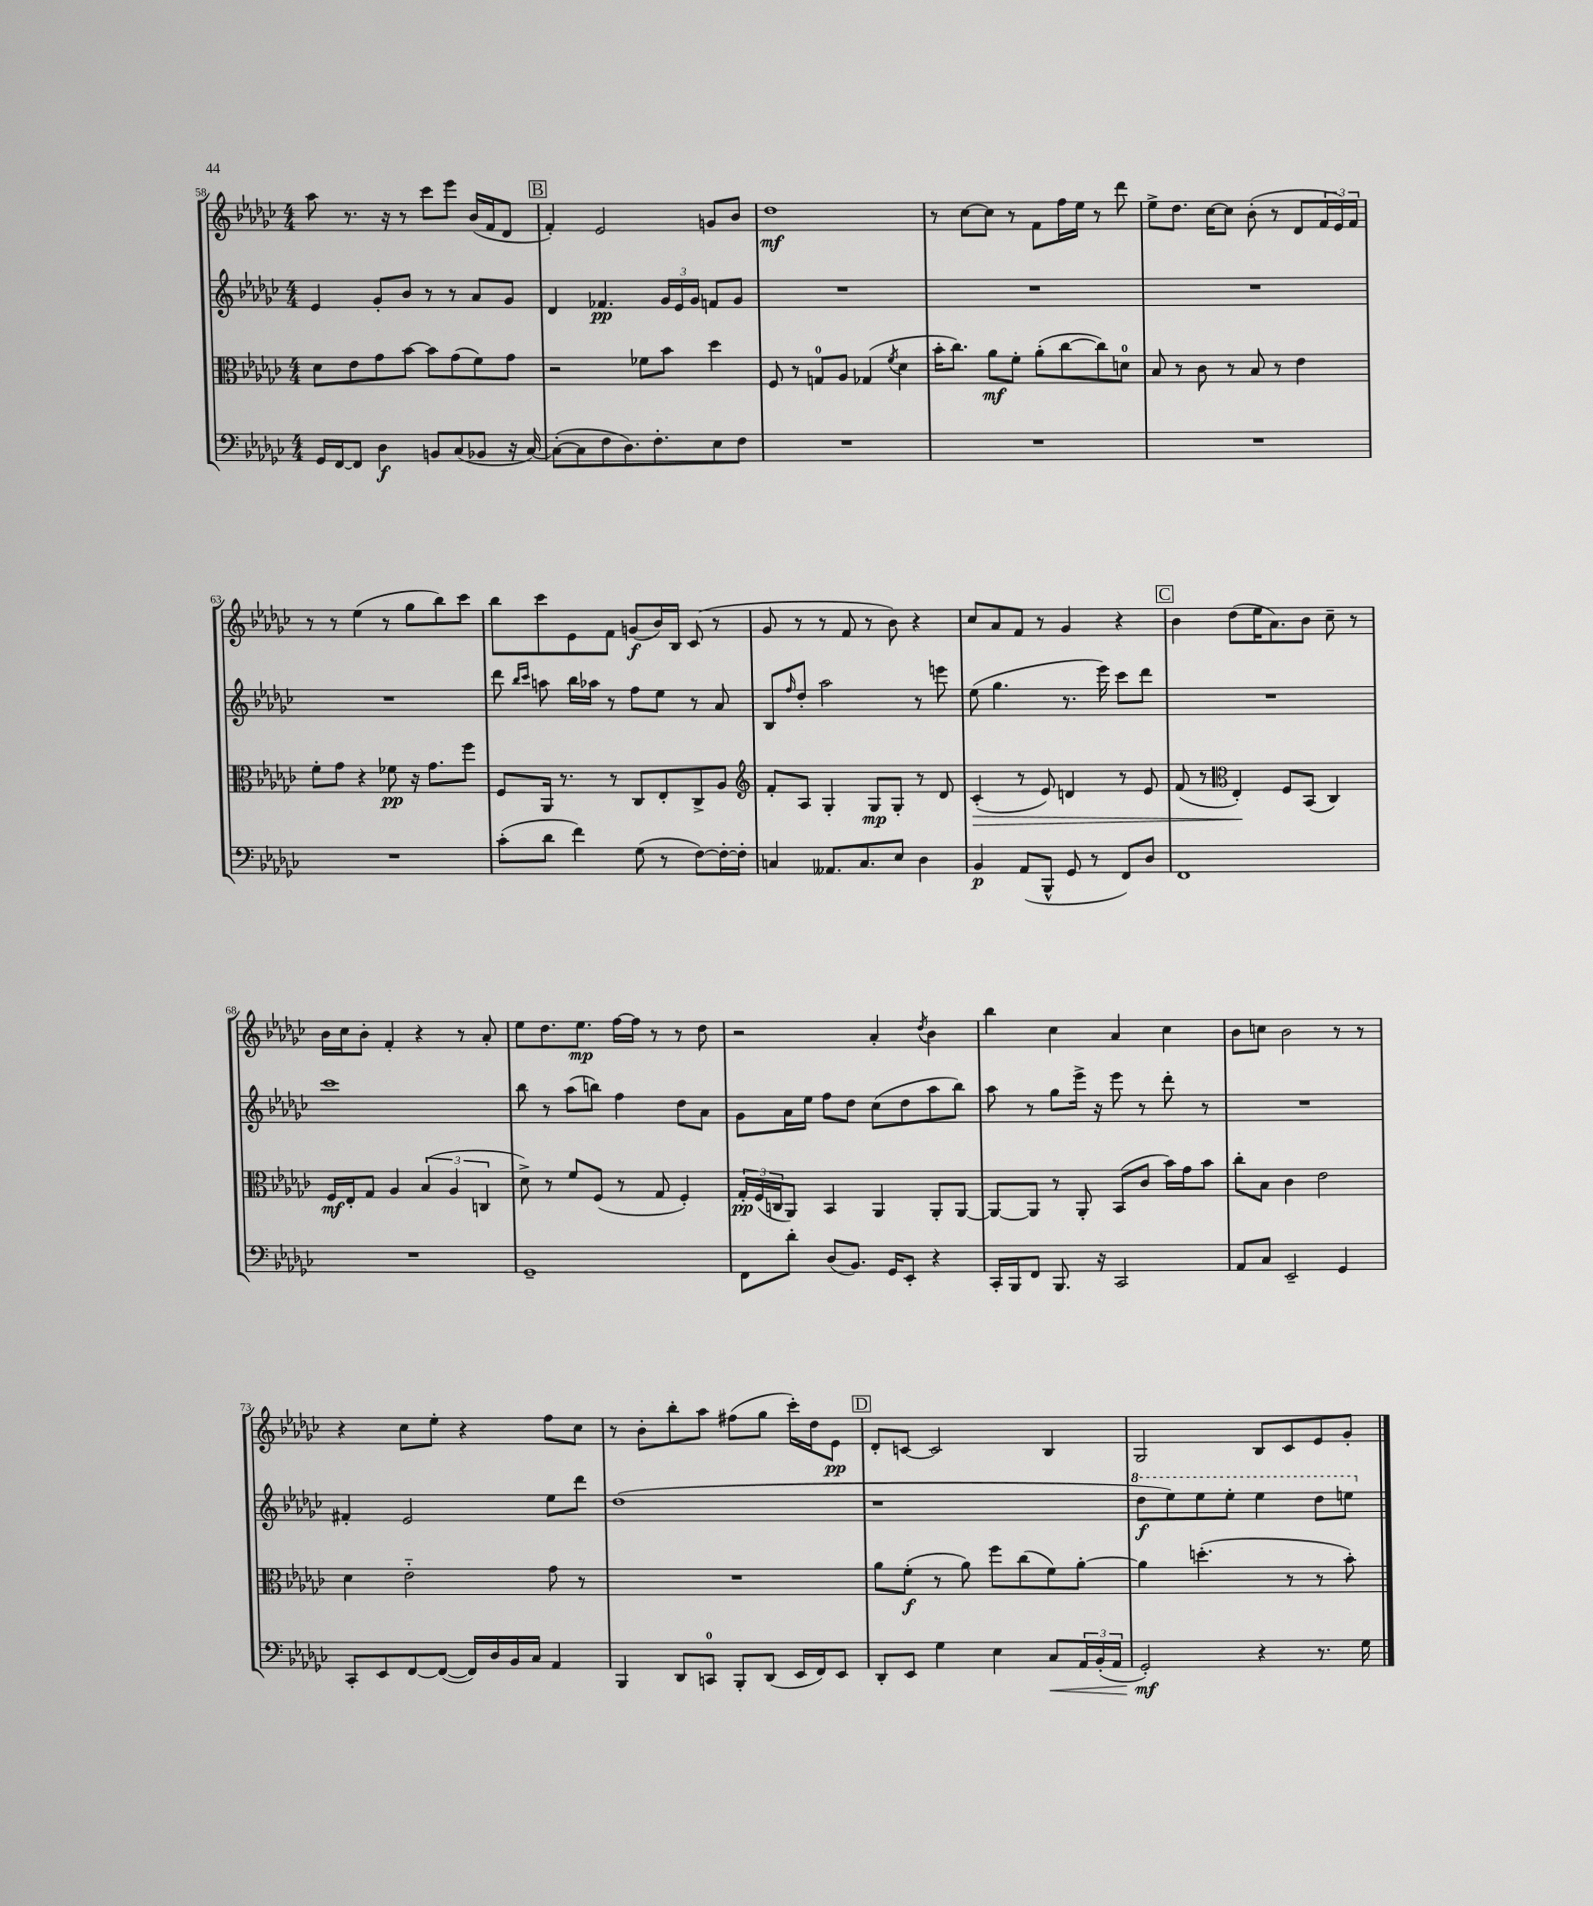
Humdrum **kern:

**kern	**dynam	**kern	**dynam	**kern	**dynam	**kern	**dynam
*part4	*part4	*part3	*part3	*part2	*part2	*part1	*part1
*staff4	*staff4	*staff3	*staff3	*staff2	*staff2	*staff1	*staff1
*clefF4	*	*clefC3	*	*clefG2	*	*clefG2	*
*k[b-e-a-d-g-c-]	*	*k[b-e-a-d-g-c-]	*	*k[b-e-a-d-g-c-]	*	*k[b-e-a-d-g-c-]	*
*M4/4	*	*M4/4	*	*M4/4	*	*M4/4	*
=58	=58	=58	=58	=58	=58	=58	=58
16GG-/LL	.	8d-\L	.	4e-/	.	8aa-\	.
[16FF/J	.	.	.	.	.	.	.
8FF/J]	.	8e-\	.	.	.	8.r	.
4D-\	f	8g-\	.	8g-'/L	.	.	.
.	.	.	.	.	.	16r	.
.	.	[8b-\J	.	8b-/J	.	8r	.
8BBn/L	.	8b-\L]	.	8r	.	8ccc-\L	.
(8C-/	.	(8g-\	.	8r	.	8eee-\J	.
8BB-X/J	.	8f\)	.	8a-/L	.	(16b-/LL	.
.	.	.	.	.	.	16f/J	.
16r	.	8g-\J	.	8g-/J	.	8d-/J	.
[16C-/)	.	.	.	.	.	.	.
!!LO:REH:place=s1:t=B
=59	=59	=59	=59	=59	=59	=59	=59
(8C-'\L_	.	2r	.	4d-/	.	4f'/)	.
8C-\]	.	.	.	.	.	.	.
8F\	.	.	.	4.f-X/	pp	2e-/	.
8.D-\)	.	.	.	.	.	.	.
.	.	8f-X\L	.	.	.	.	.
8.F'\	.	.	.	.	.	.	.
.	.	8b-\J	.	24g-/LL	.	.	.
.	.	.	.	24e-/	.	.	.
.	.	.	.	24g-/JJ	.	.	.
8E-\	.	4dd-\	.	8fn/L	.	8gn/L	.
8F\J	.	.	.	8g-/J	.	8b-/J	.
=60	=60	=60	=60	=60	=60	=60	=60
1r	.	8F/	.	1r	.	1dd-	mf
.	.	8r	.	.	.	.	.
.	.	8Gn/L	.	.	.	.	.
.	.	8A-/J	.	.	.	.	.
.	.	(4G-X/	.	.	.	.	.
.	.	8qf/	.	.	.	.	.
.	.	4d-\	.	.	.	.	.
=61	=61	=61	=61	=61	=61	=61	=61
1r	.	16b-'\KL	.	1r	.	8r	.
.	.	8.cc-\J)	.	.	.	.	.
.	.	.	.	.	.	[8cc-\L	.
.	.	8a-\L	mf	.	.	8cc-\J]	.
.	.	8f'\J	.	.	.	8r	.
.	.	(8a-'\L	.	.	.	8f\L	.
.	.	[8cc-\	.	.	.	16ff\L	.
.	.	.	.	.	.	16ee-\JJ	.
.	.	8cc-\])	.	.	.	8r	.
.	.	8dn\J	.	.	.	8ddd-\	.
=62	=62	=62	=62	=62	=62	=62	=62
1r	.	8B-/	.	1r	.	8ee-^\L	.
.	.	8r	.	.	.	8.dd-\J	.
.	.	8c-\	.	.	.	.	.
.	.	.	.	.	.	[16cc-\KL	.
.	.	8r	.	.	.	8cc-\J]	.
.	.	8B-/	.	.	.	(8b-'\	.
.	.	8r	.	.	.	8r	.
.	.	4e-\	.	.	.	8d-/L	.
.	.	.	.	.	.	24f/L	.
.	.	.	.	.	.	24e-/)	.
.	.	.	.	.	.	24f/JJ	.
!!LO:LB:g=z
=63	=63	=63	=63	=63	=63	=63	=63
1r	.	8f'\L	.	1r	.	8r	.
.	.	8g-\J	.	.	.	8r	.
.	.	4r	.	.	.	(4ee-\	.
.	.	8f-X\	pp	.	.	8r	.
.	.	16r	.	.	.	8gg-\L	.
.	.	8.g-\L	.	.	.	.	.
.	.	.	.	.	.	8bb-\)	.
.	.	8ff\J	.	.	.	8ccc-\J	.
=64	=64	=64	=64	=64	=64	=64	=64
(8c-'\L	.	8F/L	.	8ddd-\	.	8bb-\L	.
.	.	.	.	16qqbb-/LL	.	.	.
.	.	.	.	16qqccc-/JJ	.	.	.
8d-\J	.	16AA-/Jk	.	8aan\	.	8ccc-\	.
.	.	8.r	.	.	.	.	.
4f\)	.	.	.	16bb-\LL	.	8e-\	.
.	.	.	.	16aa-X\JJ	.	.	.
.	.	8r	.	8r	.	8f\J	.
(8G-\	.	8C-/L	.	8ff\L	.	(8gn/L	f
8r	.	8E-'/	.	8ee-\J	.	16b-/L)	.
.	.	.	.	.	.	16B-/JJ	.
[8F\L)	.	8C-^/	.	8r	.	(8c-/	.
16F'\L_	.	8A-/J	.	8a-/	.	8r	.
16F'\JJ]	.	.	.	.	.	.	.
=65	=65	=65	=65	=65	=65	=65	=65
*	*	*clefG2	*	*	*	*	*
4Cn/	.	8f'/L	.	8B-/L	.	8g-/	.
.	.	.	.	16qqff/	.	.	.
.	.	8A-/J	.	8dd-'/J	.	8r	.
8.AA--X/L	.	4G-'/	.	2aa-\	.	8r	.
.	.	.	.	.	.	8f/	.
8.C/	.	.	.	.	.	.	.
.	.	8G-/L	mp	.	.	8r	.
8E-/J	.	8G-'/J	.	.	.	8b-\)	.
4D-\	.	8r	.	8r	.	4r	.
.	.	8d-/	.	8eeen\	.	.	.
=66	=66	=66	=66	=66	=66	=66	=66
!	!	!	!LO:HP:b	!	!	!	!
4BB-/	p	(4c-'/	>	(8ee-\	.	8cc-/L	.
.	.	.	.	4.gg-\	.	8a-/	.
(8AA-/L	.	8r	.	.	.	8f/J	.
8BBB-^^/J	.	8e-/)	.	.	.	8r	.
8GG-/	.	4dn/	.	8.r	.	4g-/	.
8r	.	.	.	.	.	.	.
.	.	.	.	16eee-\)	.	.	.
8FF/L)	.	8r	.	8ccc-\L	.	4r	.
8D-/J	.	8e-/	.	8ddd-\J	.	.	.
!!LO:REH:place=s1:t=C
=67	=67	=67	=67	=67	=67	=67	=67
1FF	.	(8f/	.	1r	.	4b-\	.
.	.	8r	.	.	.	.	.
*	*	*clefC3	*	*	*	*	*
.	.	4E-'/)	.	.	.	(8dd-\L	.
.	.	.	.	.	.	16ee-\K	.
.	.	.	.	.	.	8.a-\)	.
.	.	8F/L	]	.	.	.	.
.	.	(8BB-/J	.	.	.	8b-\J	.
.	.	4C-/)	.	.	.	8cc-~\	.
.	.	.	.	.	.	8r	.
!!LO:LB:g=z
=68	=68	=68	=68	=68	=68	=68	=68
1r	.	16F/LL	mf	1ccc-	.	16b-\LL	.
.	.	16E-'/J	.	.	.	16cc-\J	.
.	.	8G-/J	.	.	.	8b-'\J	.
.	.	4A-/	.	.	.	4f'/	.
.	.	(6B-/	.	.	.	4r	.
.	.	6A-/	.	.	.	.	.
.	.	.	.	.	.	8r	.
.	.	6Cn/	.	.	.	.	.
.	.	.	.	.	.	8a-'/	.
=69	=69	=69	=69	=69	=69	=69	=69
1GG-~	.	8d-^\)	.	8bb-\	.	8ee-\L	.
.	.	8r	.	8r	.	8.dd-\	.
.	.	8f/L	.	(8aa-\L	.	.	.
.	.	.	.	.	.	8.ee-\J	mp
.	.	(8F/J	.	8bbn\J)	.	.	.
.	.	8r	.	4ff\	.	[16ff\LL	.
.	.	.	.	.	.	16ff\JJ]	.
.	.	8G-/	.	.	.	8r	.
.	.	4F'/)	.	8dd-\L	.	8r	.
.	.	.	.	8a-\J	.	8dd-\	.
=70	=70	=70	=70	=70	=70	=70	=70
8FF\L	.	24G-'/LL	pp	8g-\L	.	2r	.
.	.	(24F/	.	.	.	.	.
.	.	24Cn/J	.	.	.	.	.
8d-'\J	.	8AA-/J)	.	16a-\L	.	.	.
.	.	.	.	16ee-\JJ	.	.	.
(8D-/L	.	4BB-/	.	8ff\L	.	.	.
8.BB-/J)	.	.	.	8dd-\J	.	.	.
.	.	4AA-/	.	(8cc-\L	.	4a-'/	.
16GG-/KL	.	.	.	.	.	.	.
8EE-'/J	.	.	.	8dd-\	.	.	.
.	.	.	.	.	.	8qdd-/	.
4r	.	8AA-'/L	.	8aa-\	.	4b-\	.
.	.	[8AA-/J	.	8bb-\J)	.	.	.
=71	=71	=71	=71	=71	=71	=71	=71
16CC-'/LL	.	8AA-/L_	.	8aa-\	.	4bb-\	.
16BBB-/J	.	.	.	.	.	.	.
8FF/J	.	8AA-/J]	.	8r	.	.	.
8.BBB-/	.	8r	.	8gg-\L	.	4cc-\	.
.	.	8AA-'/	.	16eee-^\Jk	.	.	.
16r	.	.	.	16r	.	.	.
2CC-/	.	(8BB-/L	.	8eee-\	.	4a-/	.
.	.	8c-/J	.	8r	.	.	.
.	.	16b-\LL)	.	8ddd-'\	.	4cc-\	.
.	.	16g-\J	.	.	.	.	.
.	.	8b-\J	.	8r	.	.	.
=72	=72	=72	=72	=72	=72	=72	=72
8AA-/L	.	8cc-'\L	.	1r	.	8b-\L	.
8C-/J	.	8B-\J	.	.	.	8ccn\J	.
2EE-~/	.	4c-\	.	.	.	2b-\	.
.	.	2e-\	.	.	.	.	.
4GG-/	.	.	.	.	.	8r	.
.	.	.	.	.	.	8r	.
!!LO:LB:g=z
=73	=73	=73	=73	=73	=73	=73	=73
8CC-'/L	.	4d-\	.	4f#X'/	.	4r	.
8EE-/	.	.	.	.	.	.	.
[8FF/	.	2e-\	.	2e-/	.	8cc-\L	.
(8FF/J_	.	.	.	.	.	8ee-'\J	.
16FF/LL])	.	.	.	.	.	4r	.
16D-/	.	.	.	.	.	.	.
16BB-/	.	.	.	.	.	.	.
16C-/JJ	.	.	.	.	.	.	.
4AA-/	.	8g-\	.	8ee-\L	.	8ff\L	.
.	.	8r	.	8ddd-\J	.	8cc-\J	.
=74	=74	=74	=74	=74	=74	=74	=74
4BBB-/	.	1r	.	(1dd-	.	8r	.
.	.	.	.	.	.	8b-'\L	.
8DD-/L	.	.	.	.	.	8bb-'\	.
8CCn/J	.	.	.	.	.	8aa-\J	.
8BBB-'/L	.	.	.	.	.	(8ff#X\L	.
(8DD-/J	.	.	.	.	.	8gg-\J	.
16EE-/LL	.	.	.	.	.	16ccc-'\LL)	.
16FF/J)	.	.	.	.	.	16dd-\J	.
8EE-/J	.	.	.	.	.	8e-\J	pp
!!LO:REH:place=s1:t=D
=75	=75	=75	=75	=75	=75	=75	=75
8DD-'/L	.	8a-\L	.	1r	.	8d-'/L	.
8EE-/J	.	(8f'\J	f	.	.	[8cn/J	.
4G-\	.	8r	.	.	.	2c/]	.
.	.	8a-\)	.	.	.	.	.
4E-\	.	8ff\L	.	.	.	.	.
.	.	(8cc-\	.	.	.	.	.
!	!LO:HP:b	!	!	!	!	!	!
8C-/L	<	8f\)	.	.	.	4B-/	.
24AA-/L	.	[8a-'\J	.	.	.	.	.
(24BB-'/	.	.	.	.	.	.	.
24AA-/JJ	.	.	.	.	.	.	.
=76	=76	=76	=76	=76	=76	=76	=76
*	*	*	*	*8va	*	*	*
2GG-'/)	mf	4a-\]	.	8ddd-\L	f	2G-/	.
.	.	.	.	8eee-\)	.	.	.
.	.	(4.ddn'\	.	8eee-\	.	.	.
.	.	.	.	8eee-'\J	.	.	.
4r	[	.	.	4eee-\	.	8B-/L	.
.	.	8r	.	.	.	8c-/	.
8.r	.	8r	.	8ddd-\L	.	8e-/	.
.	.	8b-'\)	.	8eeen\J	.	8g-'/J	.
16G-\	.	.	.	.	.	.	.
*	*	*	*	*X8va	*	*	*
==	==	==	==	==	==	==	==
*-	*-	*-	*-	*-	*-	*-	*-
